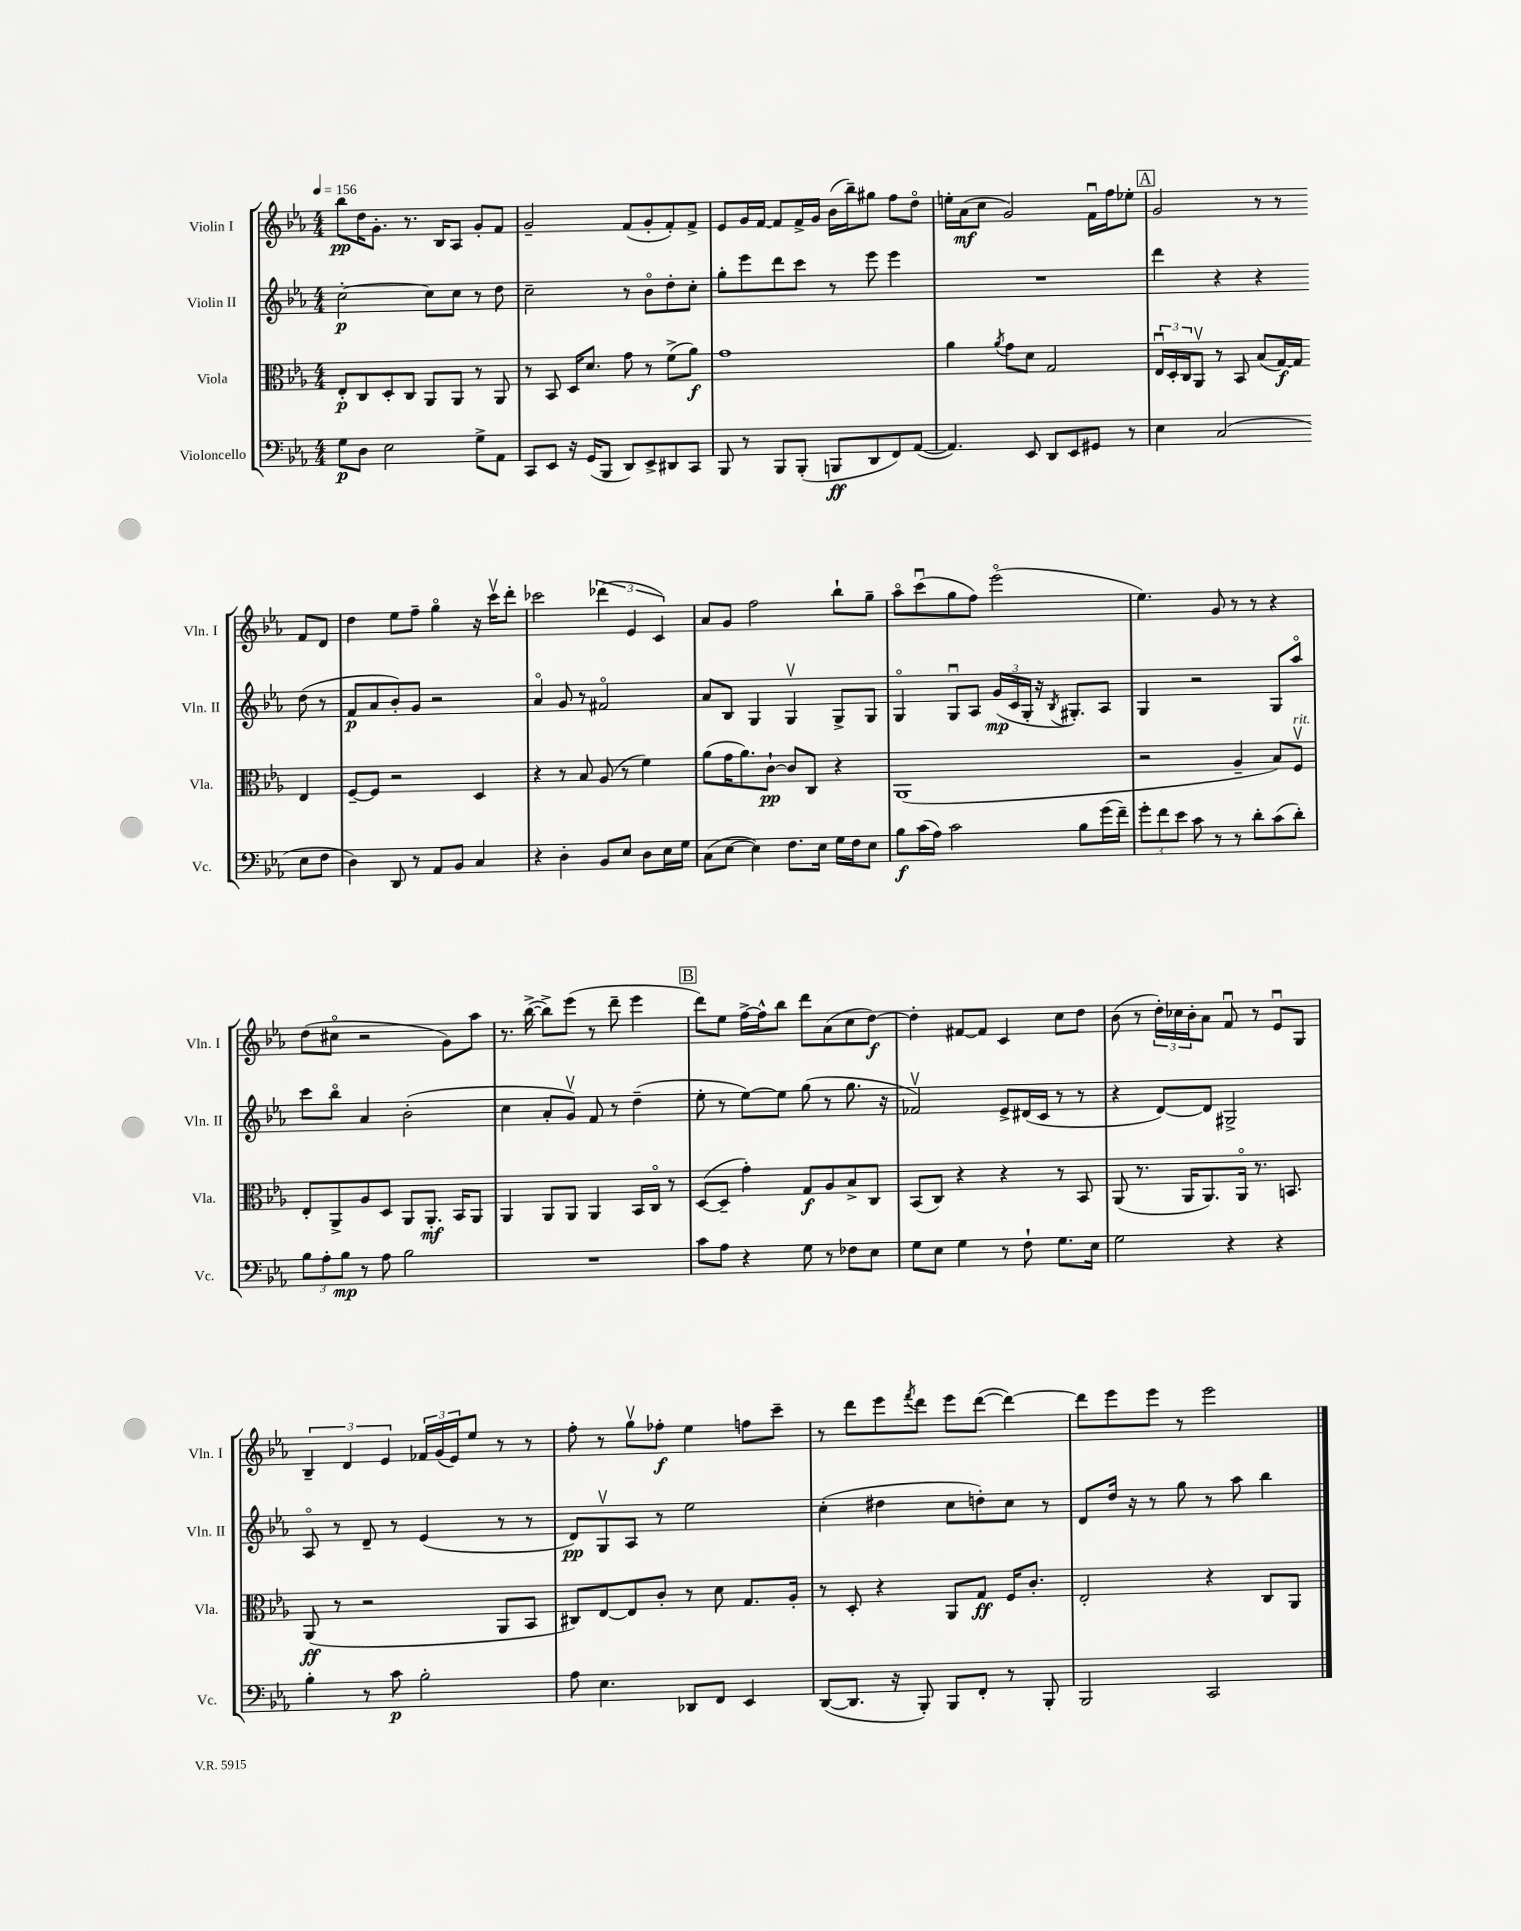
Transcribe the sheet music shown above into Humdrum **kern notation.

**kern	**dynam	**kern	**dynam	**kern	**dynam	**kern	**dynam
*part4	*part4	*part3	*part3	*part2	*part2	*part1	*part1
*staff4	*staff4	*staff3	*staff3	*staff2	*staff2	*staff1	*staff1
*I"Violoncello	*	*I"Viola	*	*I"Violin II	*	*I"Violin I	*
*I'Vc.	*	*I'Vla.	*	*I'Vln. II	*	*I'Vln. I	*
*clefF4	*	*clefC3	*	*clefG2	*	*clefG2	*
*k[b-e-a-]	*	*k[b-e-a-]	*	*k[b-e-a-]	*	*k[b-e-a-]	*
*M4/4	*	*M4/4	*	*M4/4	*	*M4/4	*
*MM156	*	*MM156	*	*MM156	*	*MM156	*
=1	=1	=1	=1	=1	=1	=1	=1
8G\L	p	8E-'/L	p	[2cc'\	p	8bb-\L	pp
8D\J	.	8C/	.	.	.	16dd\K	.
.	.	.	.	.	.	8.g'\J	.
2E-\	.	8D'/	.	.	.	.	.
.	.	8C/J	.	.	.	8.r	.
.	.	8AA-/L	.	8cc\L]	.	.	.
.	.	.	.	.	.	16B-/KL	.
.	.	8AA-/J	.	8cc\J	.	8A-/J	.
8G^\L	.	8r	.	8r	.	8g'/L	.
8AA-\J	.	8AA-/	.	8dd\	.	8f/J	.
=2	=2	=2	=2	=2	=2	=2	=2
8CC/L	.	8r	.	2cc~\	.	2g~/	.
8EE-/J	.	8BB-/	.	.	.	.	.
16r	.	16D/KL	.	.	.	.	.
(16GG/KL	.	8.d/J	.	.	.	.	.
8BBB-/J	.	.	.	.	.	.	.
8DD/L)	.	8g\	.	8r	.	(8f/L	.
8EE-^/	.	8r	.	8b-\L	.	8g'/	.
8DD#X/	.	(8f^\L	.	8dd'\	.	8f'/)	.
8CC/J	.	8a-\J)	f	8cc'\J	.	8f^/J	.
=3	=3	=3	=3	=3	=3	=3	=3
8BBB-/	.	1g	.	8gg'\L	.	8e-/L	.
8r	.	.	.	8eee-\	.	16g/L	.
.	.	.	.	.	.	[16f/JJ	.
8BBB-/L	.	.	.	8ddd\	.	8f/L]	.
(8BBB-'/J	.	.	.	8ccc\J	.	16f^/L	.
.	.	.	.	.	.	16g/JJ	.
8BBBn/L	ff	.	.	8r	.	(16b-\LL	.
.	.	.	.	.	.	16bb-~\J)	.
8DD/	.	.	.	8eee-\	.	8gg#X\J	.
8FF/)	.	.	.	4eee-\	.	8ff\L	.
([8AA-/J	.	.	.	.	.	8dd\J	.
=4	=4	=4	=4	=4	=4	=4	=4
4.AA-/])	.	4a-\	.	1r	.	16een'\LL	.
.	.	.	.	.	.	(16a-\J	mf
.	.	.	.	.	.	8cc\J	.
.	.	8qa-/	.	.	.	.	.
.	.	8g\L	.	.	.	2g/)	.
8EE-/	.	8d\J	.	.	.	.	.
8DD/L	.	2G/	.	.	.	.	.
8EE-/	.	.	.	.	.	.	.
8GG#X/J	.	.	.	.	.	16fu\LL	.
.	.	.	.	.	.	16ff\J	.
8r	.	.	.	.	.	8ee-X'\J	.
!!LO:REH:place=s1:t=A
=5	=5	=5	=5	=5	=5	=5	=5
4E-\	.	24E-u/LL	.	4ddd\	.	2g/	.
.	.	24D'/	.	.	.	.	.
.	.	24C/J	.	.	.	.	.
.	.	8AA-v/J	.	.	.	.	.
(2C/	.	8r	.	4r	.	.	.
.	.	8BB-/	.	.	.	.	.
.	.	(8B-/L	.	4r	.	8r	.
.	.	[16G/L)	f	.	.	8r	.
.	.	16G/JJ]	.	.	.	.	.
8E-\L	.	4E-/	.	(8dd\	.	8f/L	.
8F\J	.	.	.	8r	.	8d/J	.
!!LO:LB:g=z
=6	=6	=6	=6	=6	=6	=6	=6
4D\)	.	[8F~/L	.	8f/L	p	4dd\	.
.	.	8F/J]	.	8a-/	.	.	.
8DD/	.	2r	.	8b-'/)	.	8ee-\L	.
8r	.	.	.	8g/J	.	8ff~\J	.
8AA-/L	.	.	.	2r	.	4gg\	.
8BB-/J	.	.	.	.	.	.	.
4C/	.	4D/	.	.	.	16r	.
.	.	.	.	.	.	16cccv\KL	.
.	.	.	.	.	.	8ddd'\J	.
=7	=7	=7	=7	=7	=7	=7	=7
4r	.	4r	.	4a-/	.	2ccc-X\	.
4D'\	.	8r	.	8g/	.	.	.
.	.	8B-/	.	8r	.	.	.
8BB-/L	.	(8A-/	.	2f#X/	.	(6ddd-X\	.
8E-/J	.	8r	.	.	.	.	.
.	.	.	.	.	.	6e-/	.
8D\L	.	4f\)	.	.	.	.	.
.	.	.	.	.	.	6c/)	.
16E-\L	.	.	.	.	.	.	.
16G\JJ	.	.	.	.	.	.	.
=8	=8	=8	=8	=8	=8	=8	=8
(8C\L	.	(8a-\L	.	8a-/L	.	8a-/L	.
[8E-\J	.	16g\K	.	8B-/J	.	8g/J	.
.	.	8.a-\)	.	.	.	.	.
4E-\])	.	.	.	4G/	.	2ff\	.
.	.	[8c`\J	pp	.	.	.	.
8.F\L	.	8c/L]	.	4Gv/	.	.	.
.	.	8C/J	.	.	.	.	.
16E-\Jk	.	.	.	.	.	.	.
16G\LL	.	4r	.	8G^/L	.	8bb-`\L	.
16F\J	.	.	.	.	.	.	.
8E-\J	.	.	.	8G/J	.	8gg~\J	.
=9	=9	=9	=9	=9	=9	=9	=9
8B-\L	f	(1AA-	.	4G/	.	8aa-\L	.
(16c\L	.	.	.	.	.	(8cccu\	.
16A-\JJ)	.	.	.	.	.	.	.
2c\	.	.	.	8Gu/L	.	8gg\	.
.	.	.	.	8A-/J	.	8ff\J)	.
.	.	.	.	(24g/LL	mp	(2eee-\	.
.	.	.	.	24c/	.	.	.
.	.	.	.	24G'/JJ	.	.	.
.	.	.	.	16r	.	.	.
.	.	.	.	8qB-/	.	.	.
.	.	.	.	8.G#X'/L)	.	.	.
8B-\L	.	.	.	.	.	.	.
(16g\L	.	.	.	8A-/J	.	.	.
16f~\JJ)	.	.	.	.	.	.	.
=10	=10	=10	=10	=10	=10	=10	=10
12g'\L	.	2r	.	4G/	.	4.ee-\)	.
12f\	.	.	.	.	.	.	.
12e-\J	.	.	.	.	.	.	.
8c\	.	.	.	2r	.	.	.
8r	.	.	.	.	.	8g/	.
8r	.	4A-~/	.	.	.	8r	.
8d'\L	.	.	.	.	.	8r	.
(8c\	.	8B-/L)	.	8G/L	.	4r	.
!	!	!LO:TX:a:i:t=rit.	!	!	!	!	!
8d'\J)	.	8Fv/J	.	8aa-/J	.	.	.
!!LO:LB:g=z
=11	=11	=11	=11	=11	=11	=11	=11
12B-\L	.	8E-'/L	.	8ccc\L	.	(8dd\L	.
12A-'\	.	.	.	.	.	.	.
.	.	8AA-^/	.	8bb-\J	.	8cc#X\J	.
12B-\J	mp	.	.	.	.	.	.
8r	.	8A-/	.	4a-/	.	2r	.
8A-\	.	8D/J	.	.	.	.	.
2B-\	.	8AA-/L	.	(2b-'\	.	.	.
.	.	8.AA-'/J	mf	.	.	.	.
.	.	.	.	.	.	8g\L)	.
.	.	16BB-/KL	.	.	.	.	.
.	.	8AA-/J	.	.	.	8aa-\J	.
=12	=12	=12	=12	=12	=12	=12	=12
1r	.	4AA-/	.	4cc\	.	8.r	.
.	.	.	.	.	.	([16bb-^\	.
.	.	8AA-/L	.	8a-'/L	.	8bb-^\L])	.
.	.	8AA-/J	.	8gv/J)	.	(8eee-\J	.
.	.	4AA-/	.	8f/	.	8r	.
.	.	.	.	8r	.	8ddd~\	.
.	.	16BB-/LL	.	(4dd~\	.	4eee-\	.
.	.	16C/JJ	.	.	.	.	.
.	.	8r	.	.	.	.	.
!!LO:REH:place=s1:t=B
=13	=13	=13	=13	=13	=13	=13	=13
8c\L	.	([8D/L	.	8ee-'\	.	8ddd\L)	.
8A-\J	.	8D~/J]	.	8r	.	8ee-\J	.
4r	.	4g'\)	.	[8ee-\L)	.	[16ff^\LL	.
.	.	.	.	.	.	16ff^^\J]	.
.	.	.	.	8ee-\J]	.	8bb-\J	.
8G\	.	8G/L	f	(8gg\	.	8ddd\L	.
8r	.	8A-/	.	8r	.	(8a-\	.
8F-X\L	.	8B-^/	.	8.gg\	.	8cc\	.
8E-\J	.	8C/J	.	.	.	[8dd\J)	f
.	.	.	.	16r	.	.	.
=14	=14	=14	=14	=14	=14	=14	=14
8G\L	.	(8BB-/L	.	2f-Xv/)	.	4dd'\]	.
8E-\J	.	8C/J)	.	.	.	.	.
4G\	.	4r	.	.	.	[8f#X/L	.
.	.	.	.	.	.	8f#/J]	.
8r	.	4r	.	8e-^/L	.	4c/	.
8F`\	.	.	.	(16d#X/L	.	.	.
.	.	.	.	16c/JJ	.	.	.
8.G\L	.	8r	.	8r	.	8cc\L	.
.	.	8BB-/	.	8r	.	8dd\J	.
16E-\Jk	.	.	.	.	.	.	.
=15	=15	=15	=15	=15	=15	=15	=15
2G\	.	(8AA-/	.	4r	.	(8b-\	.
.	.	8.r	.	.	.	8r	.
.	.	.	.	[8d/L)	.	24dd'\LL)	.
.	.	.	.	.	.	24cc-X\	.
.	.	16AA-/KL	.	.	.	.	.
.	.	.	.	.	.	24b-'\J	.
.	.	8.AA-/)	.	8d/J]	.	8a-\J	.
4r	.	.	.	2G#X^/	.	8fu/	.
.	.	16AA-/Jk	.	.	.	.	.
.	.	8.r	.	.	.	8r	.
4r	.	.	.	.	.	8e-u/L	.
.	.	8.BBn/	.	.	.	.	.
.	.	.	.	.	.	8G/J	.
!!LO:LB:g=z
=16	=16	=16	=16	=16	=16	=16	=16
4B-'\	.	(8AA-/	ff	8A-/	.	6B-~/	.
.	.	8r	.	8r	.	.	.
.	.	.	.	.	.	6d/	.
8r	.	2r	.	8d~/	.	.	.
.	.	.	.	.	.	6e-/	.
8c\	p	.	.	8r	.	.	.
2B-'\	.	.	.	(4e-/	.	24f-X/LL	.
.	.	.	.	.	.	(24g/	.
.	.	.	.	.	.	24e-/J)	.
.	.	.	.	.	.	8ee-/J	.
.	.	8AA-/L	.	8r	.	8r	.
.	.	8BB-/J	.	8r	.	8r	.
=17	=17	=17	=17	=17	=17	=17	=17
8A-\	.	8C#X/L)	.	8d/L)	pp	8ff'\	.
4.E-\	.	[8E-/	.	8Gv/	.	8r	.
.	.	8E-/]	.	8A-/J	.	8ggv\L	.
.	.	8c'/J	.	8r	.	8ff-X'\J	f
8DD-X/L	.	8r	.	2ee-\	.	4ee-\	.
8FF/J	.	8d\	.	.	.	.	.
4EE-/	.	8.G/L	.	.	.	8ffn\L	.
.	.	.	.	.	.	8ccc~\J	.
.	.	16A-'/Jk	.	.	.	.	.
=18	=18	=18	=18	=18	=18	=18	=18
([8DD/L	.	8r	.	(4cc'\	.	8r	.
8.DD/J]	.	8D'/	.	.	.	8ddd\L	.
.	.	4r	.	4dd#X\	.	8eee-\	.
16r	.	.	.	.	.	.	.
.	.	.	.	.	.	8qfff/	.
8BBB-'/)	.	.	.	.	.	8ddd\J	.
8BBB-/L	.	8AA-/L	.	8cc\L	.	8eee-\L	.
8FF'/J	.	8G/J	ff	8ddn'\)	.	([8ddd\J	.
8r	.	16F/KL	.	8cc\J	.	4ddd\_)	.
.	.	8.c'/J	.	.	.	.	.
8BBB-'/	.	.	.	8r	.	.	.
=19	=19	=19	=19	=19	=19	=19	=19
2BBB-/	.	2E-'/	.	8d/L	.	8ddd\L]	.
.	.	.	.	16dd/Jk	.	8eee-\	.
.	.	.	.	16r	.	.	.
.	.	.	.	8r	.	8eee-\J	.
.	.	.	.	8gg\	.	8r	.
2CC/	.	4r	.	8r	.	2eee-\	.
.	.	.	.	8aa-\	.	.	.
.	.	8C/L	.	4bb-\	.	.	.
.	.	8AA-/J	.	.	.	.	.
==	==	==	==	==	==	==	==
*-	*-	*-	*-	*-	*-	*-	*-
